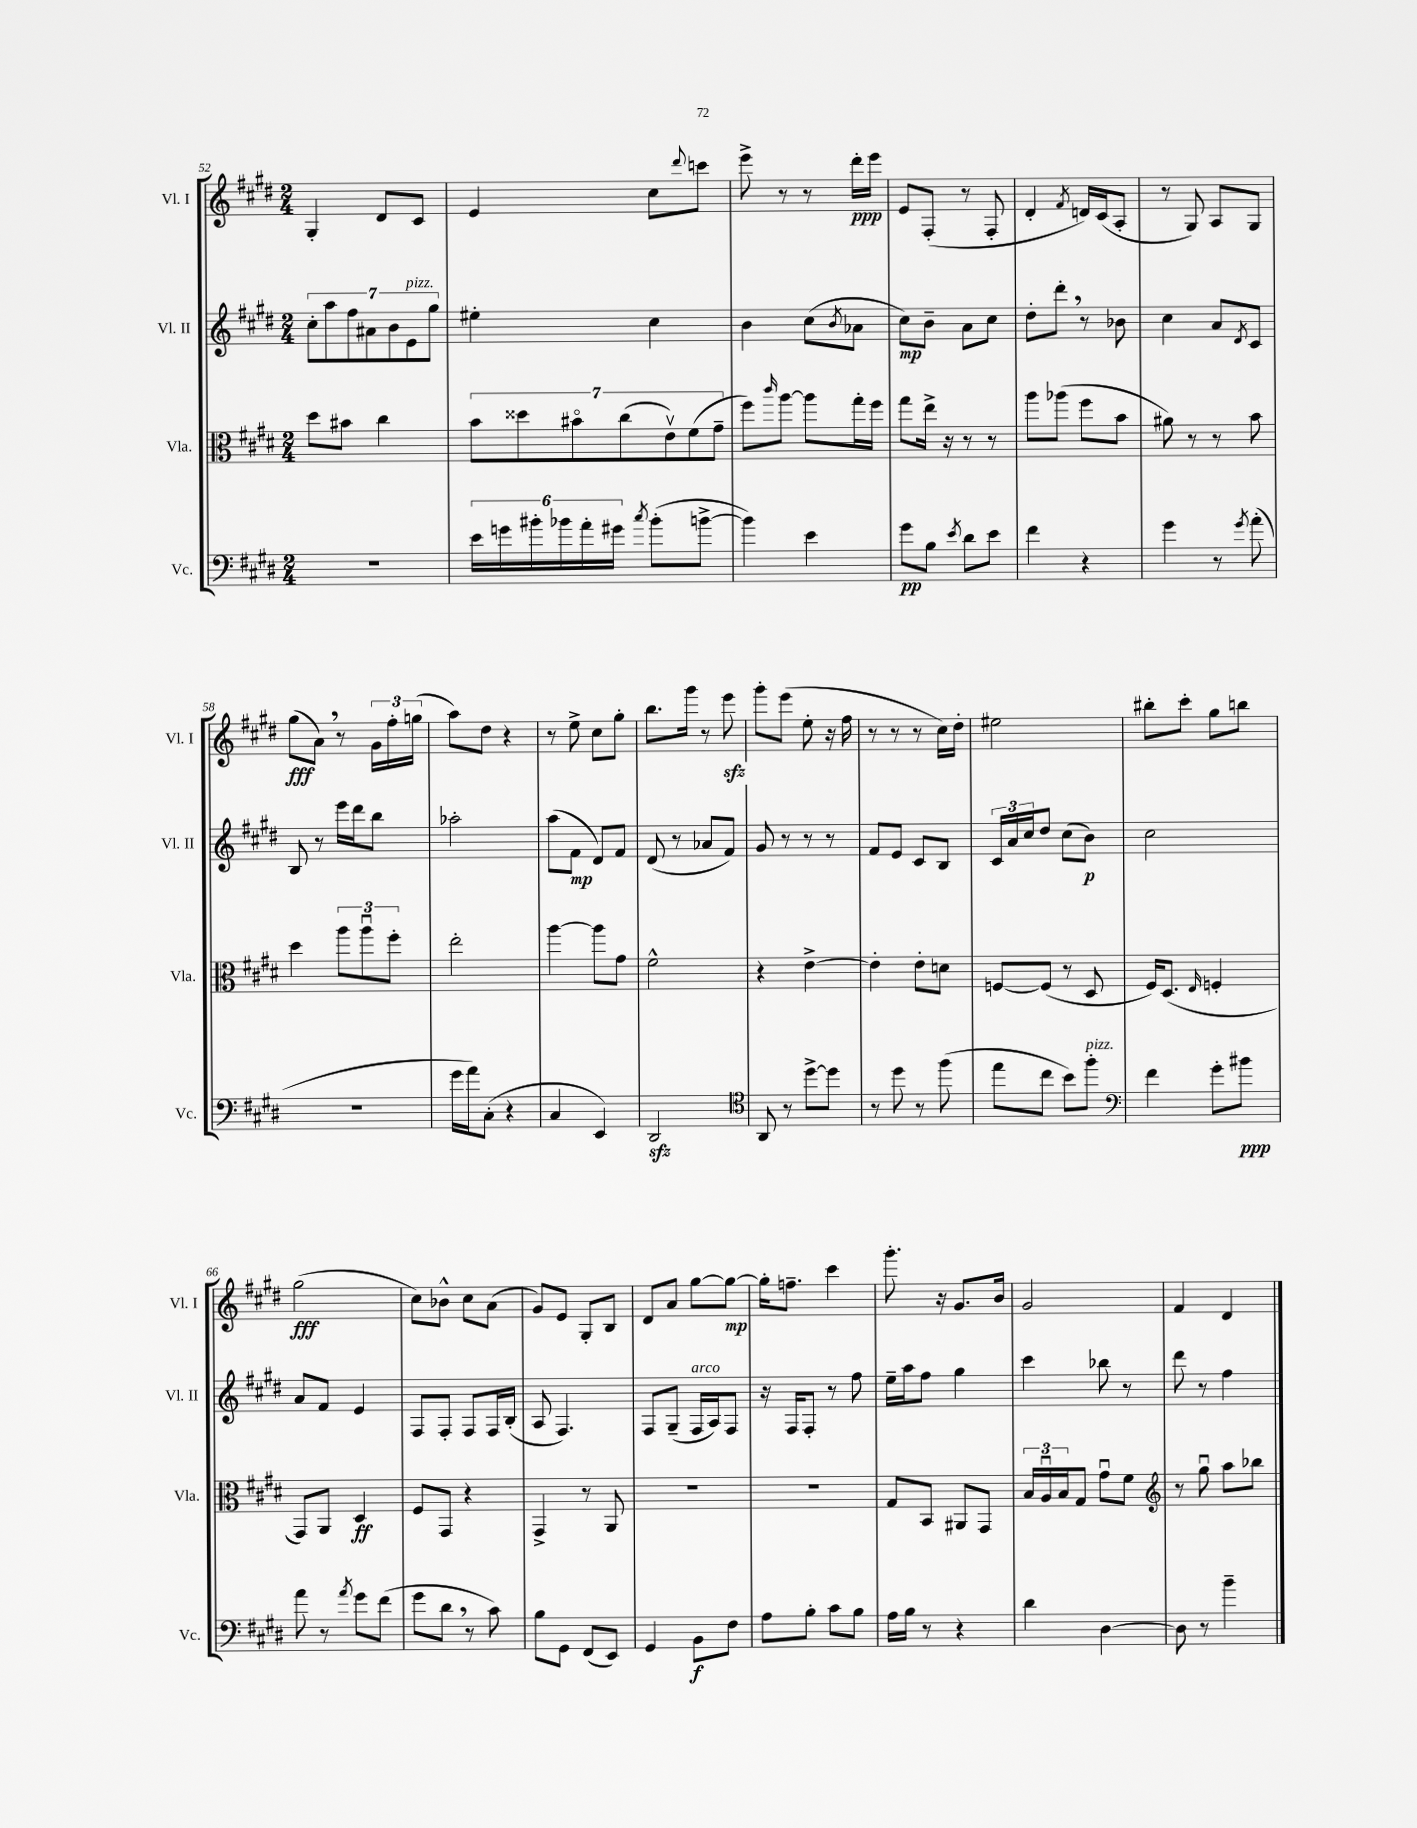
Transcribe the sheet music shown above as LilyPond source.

<<
\new StaffGroup <<
\new Staff = "s0" \with { instrumentName = "Vl. I" shortInstrumentName = "Vl. I" } {
    \clef treble \key e \major \numericTimeSignature \time 2/4
    gis4-. dis'8 cis'8 |
    e'4 cis''8 \appoggiatura { dis'''8 } c'''8 |
    e'''8-> r8 r8 dis'''16-.\ppp e'''16 |
    e'8 fis8-.( r8 fis8-. |
    dis'4-. \acciaccatura { fis'8 } d'16) cis'16( a8-. |
    r8 gis8) a8 gis8 |
    gis''8\fff( a'8) \breathe r8 \tuplet 3/2 { gis'16 fis''16-. g''16( } |
    a''8) dis''8 r4 |
    r8 e''8-> cis''8 gis''8-. |
    b''8. gis'''16 r8 e'''8\sfz |
    gis'''8-. e'''8( e''8-. r16 fis''16 |
    r8 r8 r8 cis''16) dis''16-. |
    eis''2 |
    bis''8-. cis'''8-. gis''8 b''8 |
    gis''2\fff( |
    cis''8) bes'8-^ cis''8 a'8( |
    gis'8) e'8 gis8-. b8 |
    dis'8 a'8 gis''8~ gis''8~\mp |
    gis''16-. f''8.-- cis'''4 |
    gis'''8.-. r16 gis'8. b'16 |
    gis'2 |
    fis'4 dis'4 \bar "|." |
}
\new Staff = "s1" \with { instrumentName = "Vl. II" shortInstrumentName = "Vl. II" } {
    \clef treble \key e \major \numericTimeSignature \time 2/4
    \tuplet 7/4 { cis''8-. a''8 fis''8 ais'8 b'8 e'8^\markup { \italic "pizz." } gis''8 } |
    eis''4-. cis''4 |
    b'4 cis''8( \acciaccatura { b'8 } aes'8 |
    cis''8\mp) b'8-- a'8 cis''8 |
    dis''8-. dis'''8-. \breathe r8 bes'8 |
    cis''4 a'8 \acciaccatura { dis'8 } cis'8 |
    b8 r8 e'''16 dis'''16 b''8 |
    aes''2-. |
    a''8( fis'8\mp dis'8) fis'8 |
    dis'8( r8 aes'8 fis'8) |
    gis'8 r8 r8 r8 |
    fis'8 e'8 cis'8 b8 |
    \tuplet 3/2 { cis'16 a'16 cis''16 } dis''8 cis''8( b'8\p) |
    cis''2 |
    a'8 fis'8 e'4 |
    fis8 fis8-. fis8 fis16 b16-.( |
    a8 fis4.) |
    fis8 gis8--( fis16^\markup { \italic "arco" } a16) fis8 |
    r16 fis16 fis8-. r8 fis''8 |
    e''16-- a''16 fis''8 gis''4 |
    cis'''4 bes''8 r8 |
    dis'''8 r8 fis''4 \bar "|." |
}
\new Staff = "s2" \with { instrumentName = "Vla." shortInstrumentName = "Vla." } {
    \clef alto \key e \major \numericTimeSignature \time 2/4
    dis''8 bis'8 cis''4 |
    \tuplet 7/4 { b'8 disis''8 bis'8\flageolet cis''8( e'8\upbow) fis'8( gis'8-- } |
    fis''8) \grace { cis'''16 } a''8~ a''8 gis''16-. fis''16 |
    gis''8 e''16-> r16 r8 r8 |
    a''8 aes''8( fis''8 b'8 |
    ais'8) r8 r8 b'8 |
    dis''4 \tuplet 3/2 { a''8 a''8\downbow fis''8-. } |
    e''2-. |
    a''4~ a''8 gis'8 |
    fis'2-^ |
    r4 e'4~-> |
    e'4-. e'8-. d'8 |
    f8~ f8( r8 dis8 |
    fis16) dis8.( \grace { e16 } f4-. |
    gis,8) a,8 dis4\ff |
    fis8 gis,8 r4 |
    gis,4-> r8 a,8 |
    R2 |
    R2 |
    gis8 b,8 ais,8 gis,8 |
    \tuplet 3/2 { b16 a16\downbow b16 } gis8 gis'8\downbow fis'8 |
    \clef treble r8 gis''8\downbow a''8 bes''8 \bar "|." |
}
\new Staff = "s3" \with { instrumentName = "Vc." shortInstrumentName = "Vc." } {
    \clef bass \key e \major \numericTimeSignature \time 2/4
    R2 |
    \tuplet 6/4 { e'16 g'16 bis'16-. bes'16 a'16-. gis'16 } \acciaccatura { cis''8 } bes'8-.( b'8~-> |
    b'4) e'4 |
    gis'8\pp b8 \acciaccatura { e'8 } dis'8 e'8 |
    fis'4 r4 |
    gis'4 r8 \acciaccatura { gis'8 } a'8-.( |
    R2 |
    gis'16 a'16) cis8-.( r4 |
    cis4 e,4) |
    dis,2\sfz |
    \clef tenor a,8 r8 dis''8~-> dis''8 |
    r8 dis''8 r8 fis''8( |
    e''8 cis''8 b'8) fis''8-.^\markup { \italic "pizz." } |
    \clef bass fis'4 gis'8-. bis'8\ppp |
    a'8 r8 \acciaccatura { a'8 } gis'8 fis'8( |
    gis'8 dis'8 \breathe r8 cis'8) |
    b8 gis,8 fis,8( e,8) |
    gis,4 b,8\f fis8 |
    a8 b8-. cis'8 b8 |
    a16 b16 r8 r4 |
    dis'4 dis4~ |
    dis8 r8 b'4-- \bar "|." |
}
>>
>>
\layout { \context { \Score currentBarNumber = #52 } }
